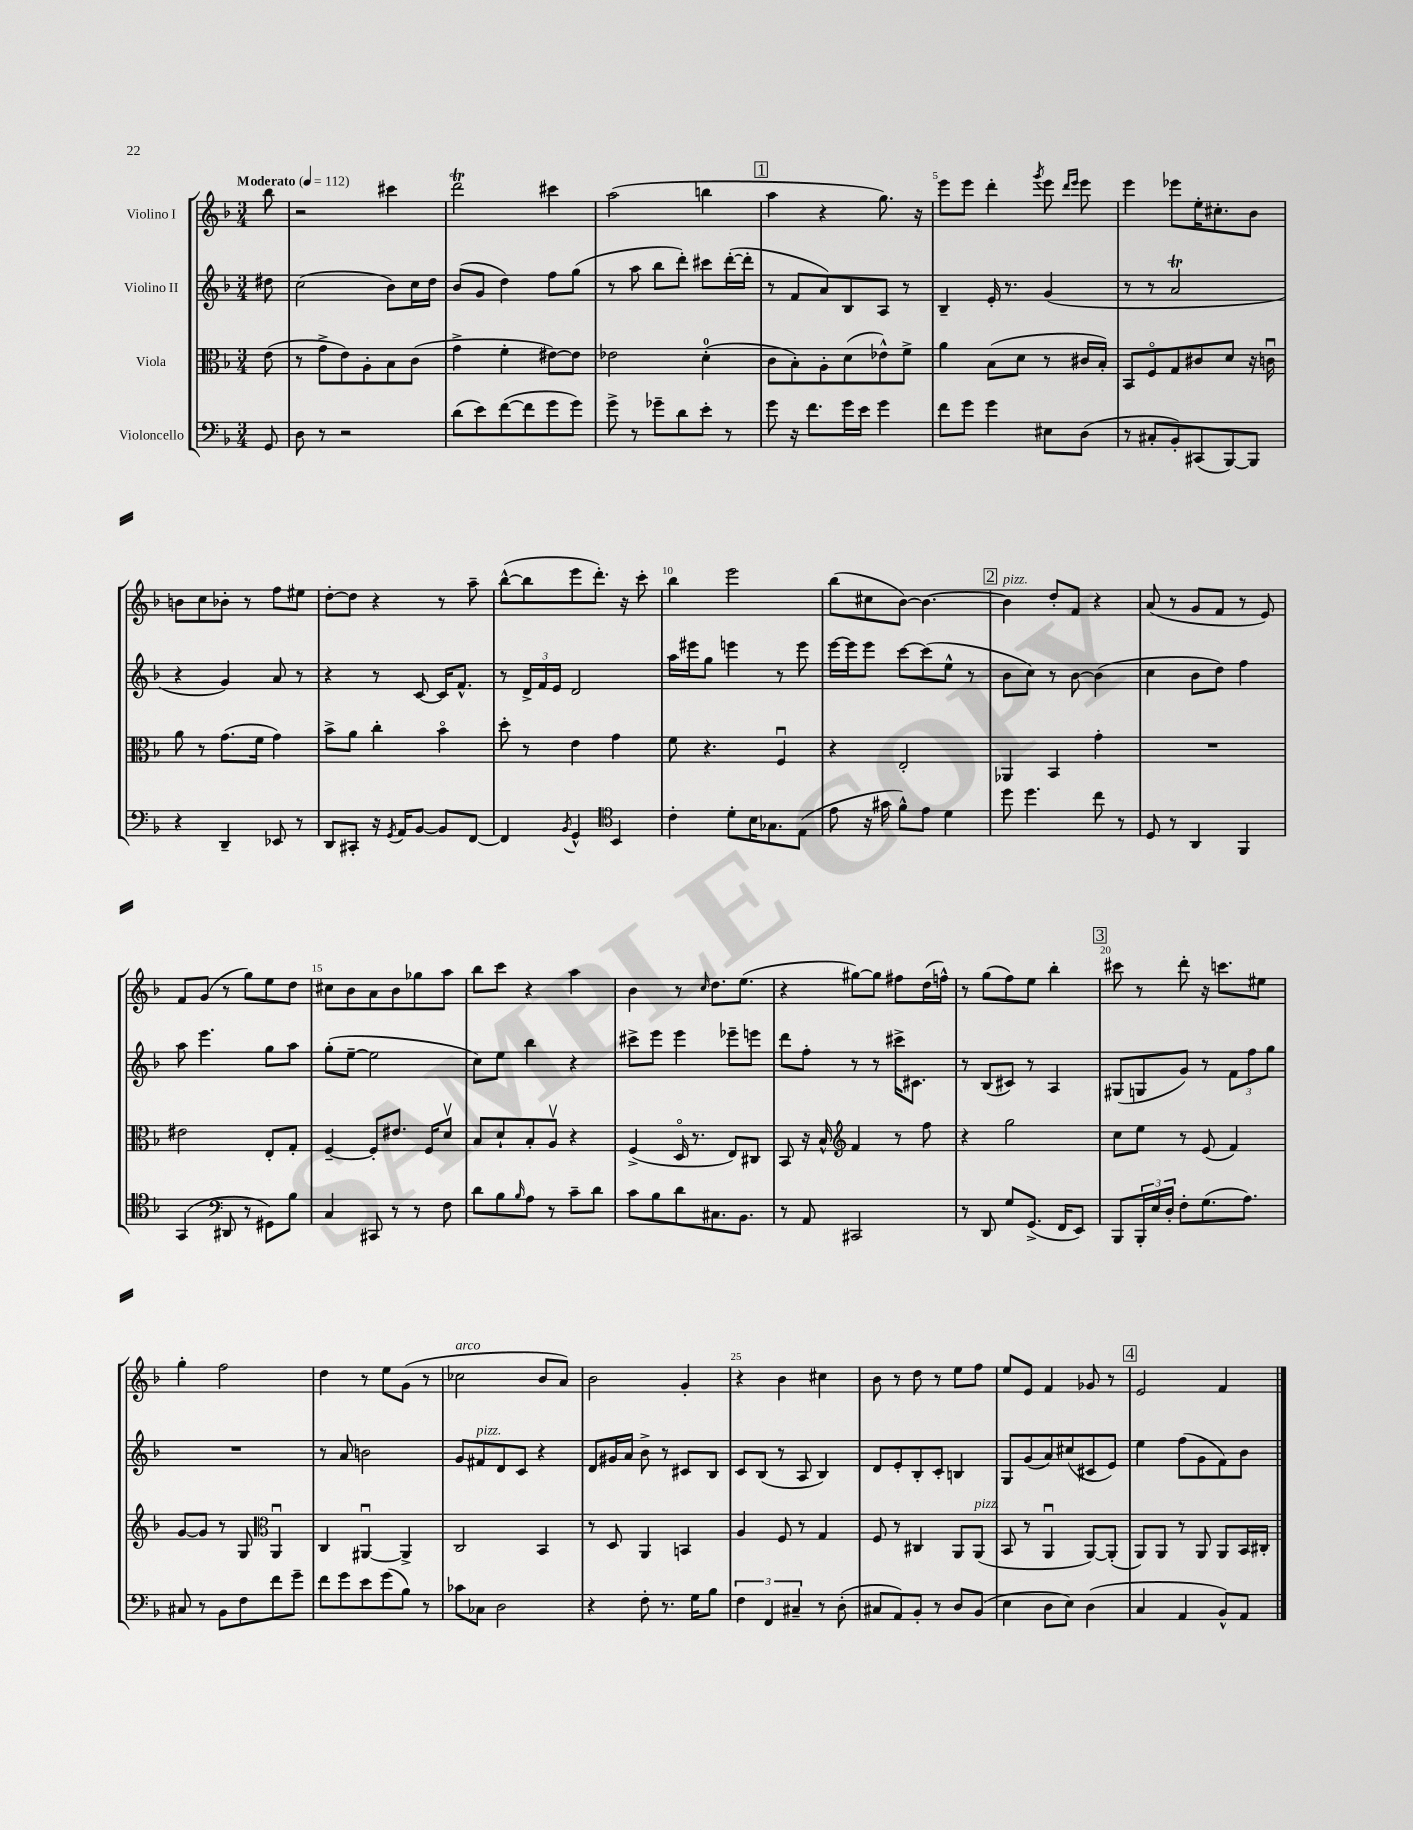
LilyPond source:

<<
\new StaffGroup <<
\new Staff = "s0" \with { instrumentName = "Violino I" } {
    \clef treble \key f \major \numericTimeSignature \time 3/4 \partial 8 \tempo "Moderato" 4 = 112
    bes''8 |
    r2 cis'''4 |
    d'''2\trill cis'''4 |
    a''2( b''4 |
    \mark \markup { \box "1" } a''4 r4 g''8.) r16 |
    e'''8 e'''8 d'''4-. \acciaccatura { g'''8 } e'''8 \grace { d'''16 e'''16 } e'''8 |
    e'''4 ees'''8 e''16-. cis''8.-. bes'8 |
    b'8 c''8 bes'8-. r8 f''8 eis''8 |
    d''8~-. d''8 r4 r8 a''8-- |
    bes''8~-^( bes''8 e'''8 d'''8.-.) r16 c'''8-. |
    bes''4 e'''2 |
    bes''8( cis''8 bes'8~) bes'4.~ |
    \mark \markup { \box "2" } bes'4^\markup { \italic "pizz." } d''8-. f'8 r4 |
    a'8( r8 g'8 f'8 r8 e'8) |
    f'8 g'8( r8 g''8) e''8 d''8 |
    cis''8 bes'8 a'8 bes'8 ges''8 a''8 |
    bes''8 c'''8 r4 a''4 |
    bes'4 r8 \grace { c''16 } d''8. e''8.( |
    r4 gis''8~) gis''8 fis''8 d''16( f''16-^) |
    r8 g''8( f''8) e''8 bes''4-. |
    \mark \markup { \box "3" } cis'''8 r8 d'''8-. r16 c'''8. eis''8 |
    g''4-. f''2 |
    d''4 r8 e''8 g'8( r8 |
    ces''2^\markup { \italic "arco" } bes'8 a'8) |
    bes'2 g'4-. |
    r4 bes'4 cis''4 |
    bes'8 r8 d''8 r8 e''8 f''8 |
    e''8 e'8 f'4 ges'8 r8 |
    \mark \markup { \box "4" } e'2 f'4 \bar "|." |
}
\new Staff = "s1" \with { instrumentName = "Violino II" } {
    \clef treble \key f \major \numericTimeSignature \time 3/4 \partial 8
    dis''8 |
    c''2( bes'8) c''16 d''16 |
    bes'8( g'8 d''4) f''8 g''8( |
    r8 a''8 bes''8 d'''8-.) cis'''8 d'''16~-.( d'''16-. |
    \mark \markup { \box "1" } r8 f'8 a'8) bes8 a8 r8 |
    bes4-- e'16-. r8. g'4( |
    r8 r8 a'2\trill |
    r4 g'4) a'8 r8 |
    r4 r8 c'8~ c'16 f'8.-^ |
    r8 \tuplet 3/2 { d'16-> f'16 e'16 } d'2 |
    a''16 eis'''16 g''8 e'''4 r8 e'''8 |
    e'''16~ e'''16 e'''8 c'''8~ c'''8( e''8-^ r8 |
    \mark \markup { \box "2" } bes'8 c''8) r8 bes'8~ bes'4( |
    c''4 bes'8 d''8) f''4 |
    a''8 e'''4. g''8 a''8 |
    g''8-.( e''8~-- e''2 |
    c''8) e''8 bes''4 r4 |
    cis'''8-> e'''8 e'''4 ees'''8-- e'''8 |
    d'''8 f''8-. r8 r8 cis'''16-> cis'8. |
    r8 bes8( cis'8) r8 a4 |
    \mark \markup { \box "3" } gis8( g8 g'8) r8 \tuplet 3/2 { f'8 f''8 g''8 } |
    R2. |
    r8 a'8 b'2 |
    g'8 fis'8^\markup { \italic "pizz." } d'8 c'8 r4 |
    d'8 gis'16 a'16 bes'8-> r8 cis'8 bes8 |
    c'8 bes8( r8 a8 bes4) |
    d'8 e'8-. bes8-. c'8-. b4 |
    g8 g'8( a'8) cis''8( cis'8 e'8) |
    \mark \markup { \box "4" } e''4 f''8( g'8 f'8) bes'8 \bar "|." |
}
\new Staff = "s2" \with { instrumentName = "Viola" } {
    \clef alto \key f \major \numericTimeSignature \time 3/4 \partial 8
    e'8( |
    r8 g'8-> e'8) a8-. bes8 c'8( |
    g'4-> f'4-. eis'8~) eis'8 |
    ees'2 d'4-0-.( |
    \mark \markup { \box "1" } c'8 bes8-.) a8-. d'8( ees'8-^) f'8-> |
    a'4 bes8( d'8 r8 cis'16 bes16-.) |
    bes,8 f8\flageolet g8 cis'8 d'8 r16 c'16\downbow |
    a'8 r8 g'8.( f'16 g'4) |
    bes'8-> a'8 c''4-. bes'4\flageolet |
    d''8-. r8 e'4 g'4 |
    f'8 r4. f4\downbow |
    r4 e2-. |
    \mark \markup { \box "2" } aes,4 bes,4 g'4-. |
    R2. |
    eis'2 e8-. g8-. |
    f4~-- f8-. eis'8. f16 d'8\upbow |
    bes8 d'8-! bes8-. a8\upbow r4 |
    f4->( d16\flageolet r8. e8) cis8 |
    bes,8 r16 bes16-^ \clef treble f'4 r8 f''8 |
    r4 g''2 |
    \mark \markup { \box "3" } c''8 e''8 r8 e'8( f'4) |
    g'8~ g'8 r8 g8 \clef alto a,4\downbow |
    c4 ais,4~\downbow ais,4-> |
    c2 bes,4 |
    r8 d8 a,4 b,4 |
    a4 f8 r8 g4 |
    f8 r8 cis4 a,8 a,8^\markup { \italic "pizz." }( |
    bes,8 r8 a,4\downbow a,8~) a,8-.( |
    \mark \markup { \box "4" } a,8) a,8 r8 a,8 a,8 bes,16 cis16-. \bar "|." |
}
\new Staff = "s3" \with { instrumentName = "Violoncello" } {
    \clef bass \key f \major \numericTimeSignature \time 3/4 \partial 8
    g,8 |
    d8 r8 r2 |
    d'8( e'8) f'8~( f'8 g'8 g'8) |
    g'8-> r8 ges'8-- d'8 e'8-. r8 |
    \mark \markup { \box "1" } g'8 r16 f'8. g'16 e'16 g'4 |
    f'8 g'8 g'4 eis8 d8( |
    r8 cis8-. bes,8-.) cis,8( bes,,8~) bes,,8 |
    r4 d,4-- ees,8 r8 |
    d,8 cis,8-. r16 \acciaccatura { g,8 } a,16 bes,8~ bes,8 f,8~ |
    f,4 \acciaccatura { bes,8 } g,4-^ \clef tenor bes,4 |
    c'4-. d'8-. bes16 ges8. e8( |
    e'8 r16 gis'16 f'8-^) e'8 d'4 |
    \mark \markup { \box "2" } d''8 d''4. c''8 r8 |
    d8 r8 a,4 f,4 |
    g,4( \clef bass dis,8 r8 gis,8) bes8 |
    c4 cis,8 r8 r8 f8 |
    d'8 bes8 \grace { bes16 } a8 r8 c'8-- d'8 |
    c'8 bes8 d'8 cis8. bes,8. |
    r8 a,8 cis,2 |
    r8 d,8 g8 g,8.->( f,16 e,8) |
    \mark \markup { \box "3" } bes,,8 \tuplet 3/2 { bes,,16-. e16 d16-. } f8-. g8.( a8.) |
    cis8 r8 bes,8 f8 f'8 g'8-- |
    f'8 g'8 e'8 g'8( bes8) r8 |
    ces'8 ces8 d2 |
    r4 f8-. r8. g16 bes8 |
    \tuplet 3/2 { f4 f,4 cis4-- } r8 d8-.( |
    cis8 a,8) bes,8-. r8 d8 bes,8( |
    e4 d8 e8) d4( |
    \mark \markup { \box "4" } c4 a,4 bes,8-^) a,8 \bar "|." |
}
>>
>>
\layout { \context { \Score \override BarNumber.break-visibility = ##(#f #t #t) barNumberVisibility = #(every-nth-bar-number-visible 5) } }
